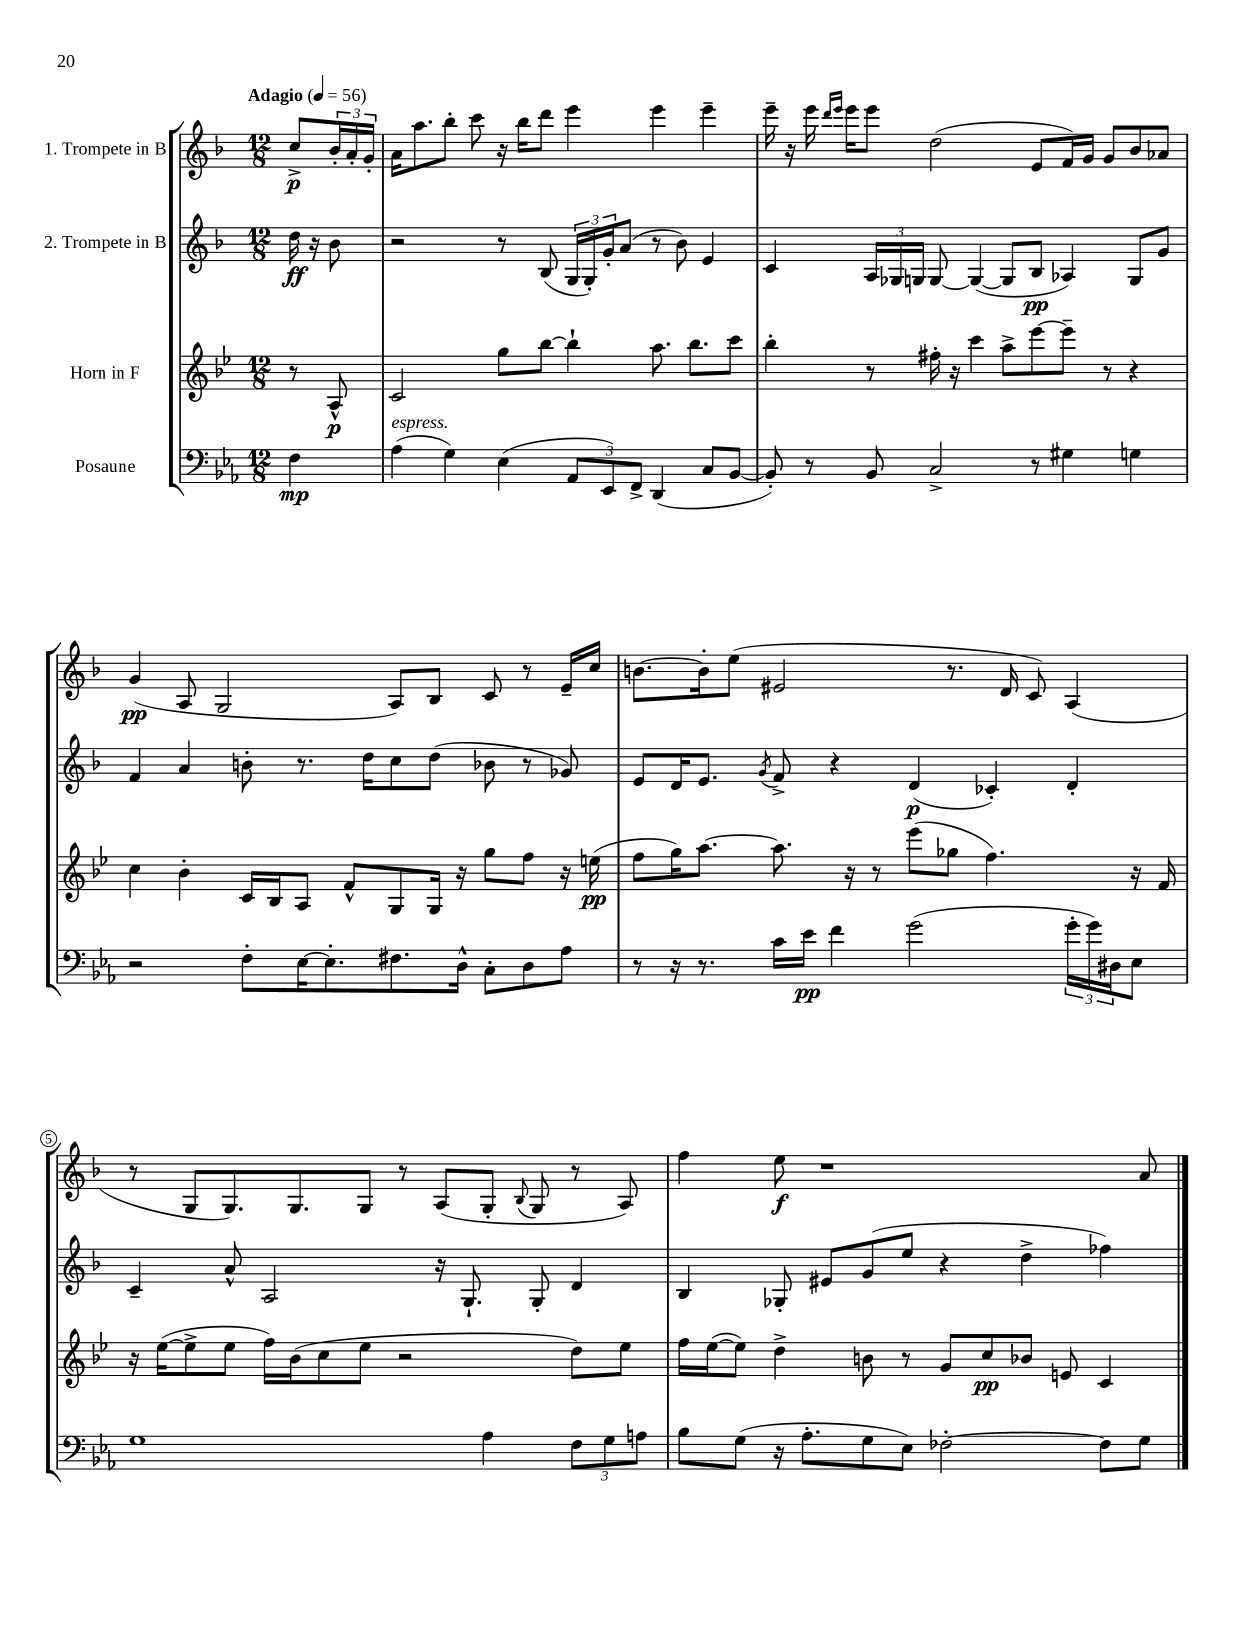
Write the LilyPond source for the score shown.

<<
\new StaffGroup <<
\new Staff = "s0" \with { instrumentName = "1. Trompete in B" } {
    \clef treble \key f \major \numericTimeSignature \time 12/8 \partial 4 \tempo "Adagio" 4 = 56
    c''8->\p \tuplet 3/2 { bes'16-. a'16-. g'16-. } |
    a'16 a''8. bes''8-. c'''8 r16 bes''16 d'''8 e'''4 e'''4 e'''4-- |
    e'''16-- r16 e'''16 \grace { d'''16 e'''16 } e'''16 e'''8 d''2( e'8 f'16) g'16 g'8 bes'8 aes'8 |
    g'4\pp( a8 g2 a8) bes8 c'8 r8 e'16-- c''16 |
    b'8.~ b'16-. e''8( eis'2 r8. d'16 c'8) a4( |
    r8 g8 g8.) g8. g8 r8 a8( g8-. \appoggiatura { bes8 } g8 r8 a8) |
    f''4 e''8\f r1 a'8 \bar "|." |
}
\new Staff = "s1" \with { instrumentName = "2. Trompete in B" } {
    \clef treble \key f \major \numericTimeSignature \time 12/8 \partial 4
    d''16\ff r16 bes'8 |
    r2 r8 bes8( \tuplet 3/2 { g16 g16-.) g'16-. } a'8( r8 bes'8) e'4 |
    c'4 \tuplet 3/2 { a16 ges16 g16 } g8~ g4~( g8 bes8\pp aes4) g8 g'8 |
    f'4 a'4 b'8-. r8. d''16 c''8 d''8( bes'8 r8 ges'8) |
    e'8 d'16 e'8. \acciaccatura { g'8 } f'8-> r4 d'4\p( ces'4-.) d'4-. |
    c'4-- a'8-^ a2 r16 g8.-! g8-. d'4 |
    bes4 ges8-. eis'8 g'8( e''8 r4 d''4-> fes''4) \bar "|." |
}
\new Staff = "s2" \with { instrumentName = "Horn in F" } {
    \clef treble \key bes \major \numericTimeSignature \time 12/8 \partial 4
    r8 a8-^\p |
    c'2 g''8 bes''8~ bes''4-! a''8. bes''8. c'''8 |
    bes''4-. r8 fis''16-. r16 c'''4 a''8-> ees'''8~ ees'''8-- r8 r4 |
    c''4 bes'4-. c'16 bes16 a8 f'8-^ g8 g16 r16 g''8 f''8 r16 e''16\pp( |
    f''8 g''16) a''8.~ a''8. r16 r8 ees'''8( ges''8 f''4.) r16 f'16 |
    r16 ees''16~( ees''8-> ees''8 f''16) bes'16( c''8 ees''8 r2 d''8) ees''8 |
    f''16 ees''16~( ees''8) d''4-> b'8 r8 g'8 c''8\pp bes'8 e'8 c'4 \bar "|." |
}
\new Staff = "s3" \with { instrumentName = "Posaune" } {
    \clef bass \key ees \major \numericTimeSignature \time 12/8 \partial 4
    f4\mp |
    aes4^\markup { \italic "espress." }( g4) ees4( \tuplet 3/2 { aes,8 ees,8) f,8-> } d,4( c8 bes,8~ |
    bes,8-.) r8 bes,8 c2-> r8 gis4 g4 |
    r2 f8-. ees16~ ees8.-. fis8. d16-^ c8-. d8 aes8 |
    r8 r16 r8. c'16 ees'16\pp f'4 g'2( \tuplet 3/2 { g'16-. g'16) dis16 } ees8 |
    g1 aes4 \tuplet 3/2 { f8 g8 a8 } |
    bes8 g8( r16 aes8.-. g8 ees8) fes2~-. fes8 g8 \bar "|." |
}
>>
>>
\layout { \context { \Score \override BarNumber.break-visibility = ##(#f #t #t) barNumberVisibility = #(every-nth-bar-number-visible 5) \override BarNumber.stencil = #(make-stencil-circler 0.1 0.3 ly:text-interface::print) } }
